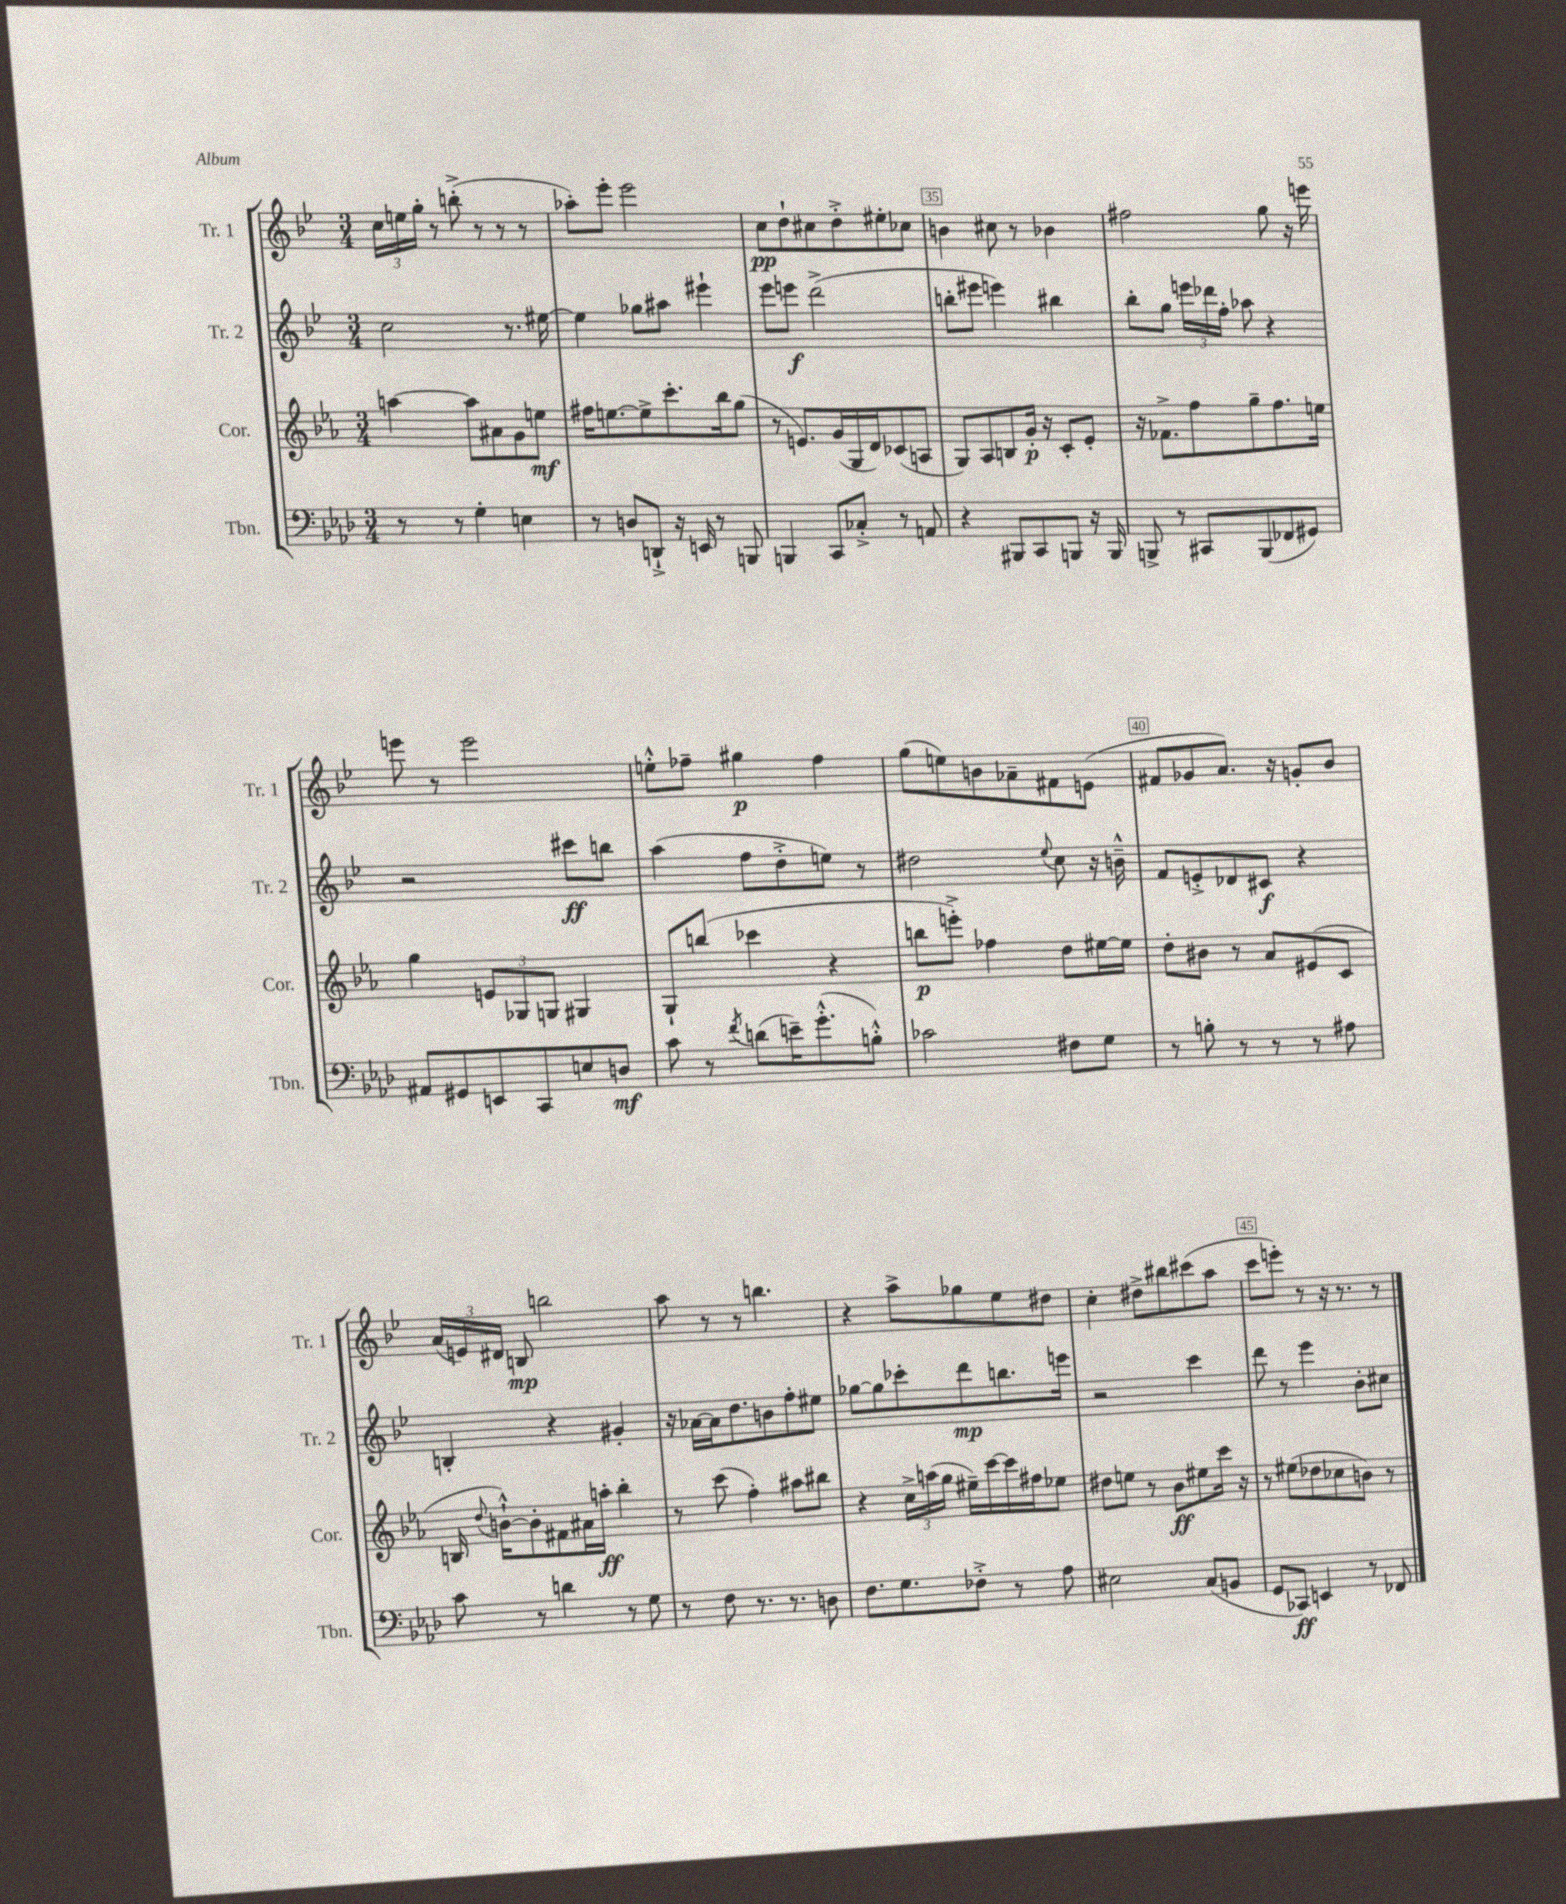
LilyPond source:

<<
\new StaffGroup <<
\new Staff = "s0" \with { instrumentName = "Tr. 1" shortInstrumentName = "Tr. 1" } {
    \clef treble \key bes \major \numericTimeSignature \time 3/4
    \autoBeamOff \tuplet 3/2 { c''16[ e''16 g''16]-. } r8 b''8-.->( r8 r8 r8 |
    aes''8[-.) ees'''8]-. ees'''2 |
    c''8[\pp d''8-! cis''8 d''8-.-> eis''8-. ces''8] |
    b'4 cis''8 r8 bes'4 |
    fis''2 g''8 r16 e'''16 |
    e'''8 r8 e'''2 |
    e''8[-.-^ fes''8]-- gis''4\p fes''4 |
    g''8[( e''8) b'8 aes'8-- fis'8 e'8]( |
    fis'8[ ges'8 a'8.]) r16 g'8[-. bes'8] |
    \tuplet 3/2 { a'16[( e'16) dis'16] } b8\mp b''2 |
    a''8 r8 r8 b''4. |
    r4 a''8[-> ges''8 ees''8 dis''8] |
    c''4-. dis''8[-> bis''8 cis'''8( a''8] |
    c'''8[ e'''8]-.) r8 r16 r8. r8 \bar "|." |
}
\new Staff = "s1" \with { instrumentName = "Tr. 2" shortInstrumentName = "Tr. 2" } {
    \clef treble \key bes \major \numericTimeSignature \time 3/4
    \autoBeamOff c''2 r8. eis''16~ |
    eis''4 ges''8[ ais''8] eis'''4-! |
    ees'''8[ e'''8]\f d'''2->( |
    b''8[-. eis'''8] e'''4) bis''4 |
    bes''8[-. g''8] \tuplet 3/2 { e'''16[ des'''16 f''16]-. } aes''8 r4 |
    r2 cis'''8[\ff b''8] |
    a''4( f''8[ d''8-.-> e''8]) r8 |
    dis''2 \appoggiatura { ees''8 } c''8 r16 b'16---^ |
    f'8[ e'8-.-> des'8 cis'8]\f r4 |
    b4-. r4 gis'4-. |
    r16 aes'16[~ aes'16 d''8. b'8 f''8-. eis''8] |
    ges''8[~ ges''8 ces'''8-. d'''8\mp b''8. e'''16] |
    r2 c'''4 |
    d'''8 r8 ees'''4 bes'8[-. cis''8] \bar "|." |
}
\new Staff = "s2" \with { instrumentName = "Cor." shortInstrumentName = "Cor." } {
    \clef treble \key ees \major \numericTimeSignature \time 3/4
    \autoBeamOff a''4~ a''8[ ais'8 g'8 e''8]\mf |
    fis''16[ e''8.~ e''8-> c'''8.-. bes''16 g''8]( |
    r8 e'8.[) g'16( g16 d'16) ces'8( a8] |
    g8[) aes8 b8 g'16]-.\p r16 c'8[-. ees'8]-. |
    r16 fes'8.[-> f''8 g''8-- f''8. e''16] |
    g''4 \tuplet 3/2 { e'8[ ges8 g8] } gis4 |
    g8[-! b''8]( ces'''4 r4 |
    b''8[\p e'''8]-.->) fes''4 d''8[ eis''16~ eis''16] |
    d''8[-. bis'8] r8 aes'8[ eis'8( c'8] |
    b16 \appoggiatura { d''8 } b'16[~-!-^) b'8-. fis'8 ais'16 a''16]-.\ff bes''4-. |
    r8 c'''8( f''4-.) ais''8[ bis''8] |
    r4 \tuplet 3/2 { c''16[-> a''16( g''16] } eis''16[--) c'''16~ c'''16 fis''16 ees''8] |
    dis''8[ e''8] r8 bes'8[\ff eis''8 c'''16] r16 |
    r8 eis''8[( des''8 ces''8 b'8]) r8 \bar "|." |
}
\new Staff = "s3" \with { instrumentName = "Tbn." shortInstrumentName = "Tbn." } {
    \clef bass \key aes \major \numericTimeSignature \time 3/4
    \autoBeamOff r8 r8 g4-. e4 |
    r8 d8[ d,8]-!-> r16 e,16 r8 b,,8 |
    b,,4 c,8[ ces8]-.-> r8 a,8 |
    r4 bis,,8[ c,8 b,,8] r16 b,,16 |
    b,,8-> r8 cis,8[ b,,8( fes,8 gis,8]) |
    ais,8[ gis,8 e,8 c,8 e8 d8]\mf |
    c'8 r8 \acciaccatura { f'8 } d'8[( e'16--) g'8.-.-^( b8]-.-^) |
    ces'2 fis8[ g8] |
    r8 b8-. r8 r8 r8 ais8 |
    c'8 r8 d'4 r8 g8 |
    r8 f8 r8. r8. d8 |
    f8.[ g8. fes8]-.-> r8 aes8 |
    eis2 c8[( b,8] |
    g,8[ ces,8]\ff) e,4 r8 fes,8 \bar "|." |
}
>>
>>
\layout { \context { \Score currentBarNumber = #32 \override BarNumber.break-visibility = ##(#f #t #t) barNumberVisibility = #(every-nth-bar-number-visible 5) \override BarNumber.stencil = #(make-stencil-boxer 0.1 0.3 ly:text-interface::print) } }
